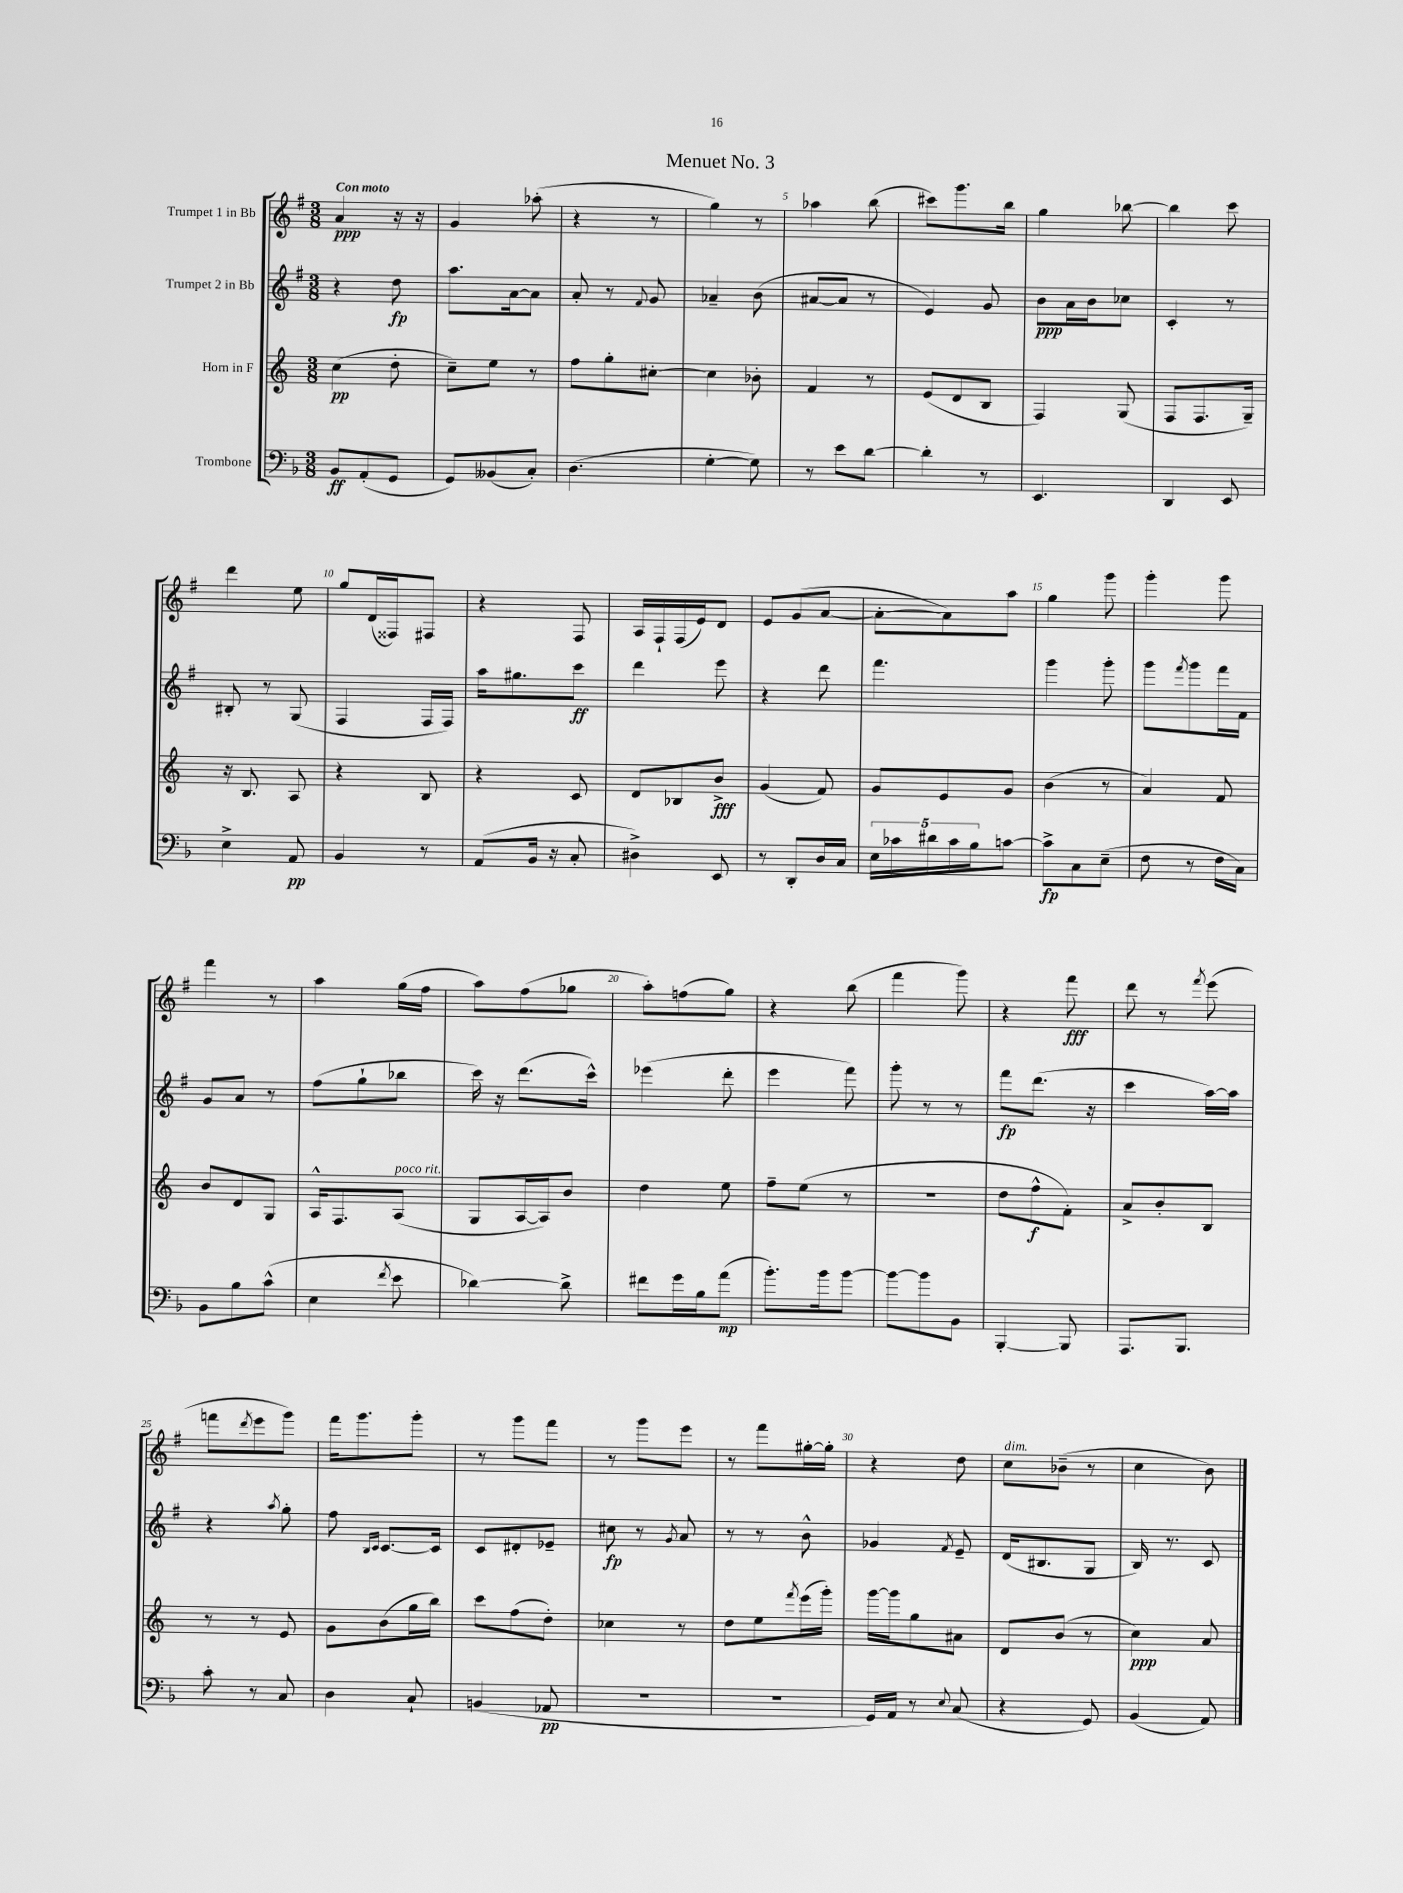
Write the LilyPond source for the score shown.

\header { title = "Menuet No. 3" }
<<
\new StaffGroup <<
\new Staff = "s0" \with { instrumentName = "Trumpet 1 in Bb" } {
    \clef treble \key g \major \numericTimeSignature \time 3/8 \tempo "Con moto"
    a'4\ppp r16 r16 |
    g'4 aes''8-.( |
    r4 r8 |
    g''4) r8 |
    aes''4 b''8( |
    cis'''8) g'''8. b''16 |
    g''4 bes''8~ |
    bes''4 c'''8 |
    d'''4 e''8 |
    g''8 d'16( fisis16) fis8 |
    r4 fis8 |
    a16 fis16-! fis16( e'16) d'8 |
    e'8 g'8( a'8~ |
    a'8~-. a'8) a''8 |
    g''4 g'''8 |
    g'''4-. g'''8 |
    fis'''4 r8 |
    a''4 g''16( fis''16 |
    a''8) fis''8( ges''8 |
    a''8-.) f''8( g''8) |
    r4 b''8( |
    fis'''4 g'''8) |
    r4 fis'''8\fff |
    d'''8 r8 \acciaccatura { fis'''8 } e'''8( |
    f'''8 \acciaccatura { d'''8 } e'''8 g'''8) |
    fis'''16 g'''8. g'''8-. |
    r8 g'''8 fis'''8 |
    r8 g'''8 e'''8 |
    r8 fis'''8 gis''16~-. gis''16-. |
    r4 d''8 |
    c''8^\markup { \italic "dim." } bes'8--( r8 |
    c''4 b'8) \bar "|." |
}
\new Staff = "s1" \with { instrumentName = "Trumpet 2 in Bb" } {
    \clef treble \key g \major \numericTimeSignature \time 3/8
    r4 d''8\fp |
    a''8. a'16~ a'8 |
    a'8-. r8 \appoggiatura { fis'8 } g'8 |
    aes'4-- b'8( |
    ais'8~ ais'8 r8 |
    e'4) g'8 |
    b'8\ppp a'16 b'16 ces''8 |
    c'4-. r8 |
    bis8-. r8 g8( |
    fis4 fis16 fis16) |
    a''16 gis''8. c'''8\ff |
    d'''4 e'''8 |
    r4 d'''8 |
    fis'''4. |
    g'''4 g'''8-. |
    g'''8 \acciaccatura { fis'''8 } g'''8 fis'''16 fis'16 |
    g'8 a'8 r8 |
    fis''8( g''8-! bes''8 |
    c'''16) r16 d'''8.( c'''16-^) |
    ees'''4( d'''8-. |
    e'''4 fis'''8) |
    g'''8-. r8 r8 |
    fis'''8\fp d'''8.( r16 |
    c'''4 a''16~) a''16 |
    r4 \acciaccatura { a''8 } g''8-. |
    fis''8 \grace { b16 c'16 } c'8.~ c'16 |
    c'8 dis'8-. ees'8-- |
    cis''8\fp r8 \acciaccatura { g'8 } a'8 |
    r8 r8 b'8-^ |
    ges'4 \acciaccatura { fis'8 } e'8-- |
    d'16( bis8. g8 |
    b16) r8. c'8 \bar "|." |
}
\new Staff = "s2" \with { instrumentName = "Horn in F" } {
    \clef treble \key c \major \numericTimeSignature \time 3/8
    c''4\pp( d''8-. |
    c''8--) e''8 r8 |
    f''8 g''8-. cis''8~-. |
    cis''4 bes'8-. |
    f'4 r8 |
    e'8( d'8 b8 |
    f4) g8( |
    f8 f8. g16--) |
    r16 b8. a8 |
    r4 b8 |
    r4 c'8 |
    d'8 bes8 b'8->\fff |
    g'4( f'8) |
    g'8 e'8 g'8 |
    b'4( r8 |
    a'4) f'8 |
    b'8 d'8 g8 |
    a16-^ f8. a8^\markup { \italic "poco rit." }( |
    g8 a16~ a16) b'8 |
    d''4 e''8 |
    f''8-- e''8( r8 |
    R4. |
    d''8 f''8-^\f f'8-.) |
    a'8-> b'8-. b8 |
    r8 r8 e'8 |
    g'8 b'8( g''16 b''16) |
    c'''8 f''8( d''8-.) |
    ces''4 r8 |
    d''8 e''8 \acciaccatura { f'''8 } e'''16( g'''16-.) |
    g'''16~ g'''16 g''8 ais'8 |
    d'8 b'8( r8 |
    c''4\ppp) a'8 \bar "|." |
}
\new Staff = "s3" \with { instrumentName = "Trombone" } {
    \clef bass \key f \major \numericTimeSignature \time 3/8
    bes,8\ff a,8-.( g,8 |
    g,8) beses,8( c8-.) |
    d4.( |
    g4~-. g8) |
    r8 e'8 d'8~ |
    d'4-. r8 |
    e,4. |
    d,4 e,8 |
    e4-> a,8\pp |
    bes,4 r8 |
    a,8( bes,16 r16 c8-. |
    dis4->) e,8 |
    r8 d,8-. d16 c16 |
    \tuplet 5/4 { e16 ces'16 dis'16 ces'16 bes16 } c'8~ |
    c'8->\fp c8 e8--( |
    f8 r8 f16 c16) |
    bes,8 bes8 c'8-^( |
    e4 \acciaccatura { f'8 } e'8 |
    des'4~) des'8-> |
    fis'8 g'16 bes16 a'8\mp( |
    bes'8.-.) bes'16 bes'8~ |
    bes'8~ bes'8 bes,8 |
    bes,,4~-. bes,,8 |
    a,,8. bes,,8. |
    c'8-. r8 c8 |
    d4 c8-! |
    b,4( aes,8\pp |
    R4. |
    R4. |
    g,16) a,16 r8 \appoggiatura { e8 } c8( |
    r4 g,8) |
    bes,4( a,8) \bar "|." |
}
>>
>>
\layout { \context { \Score \override BarNumber.break-visibility = ##(#f #t #t) barNumberVisibility = #(every-nth-bar-number-visible 5) } }
